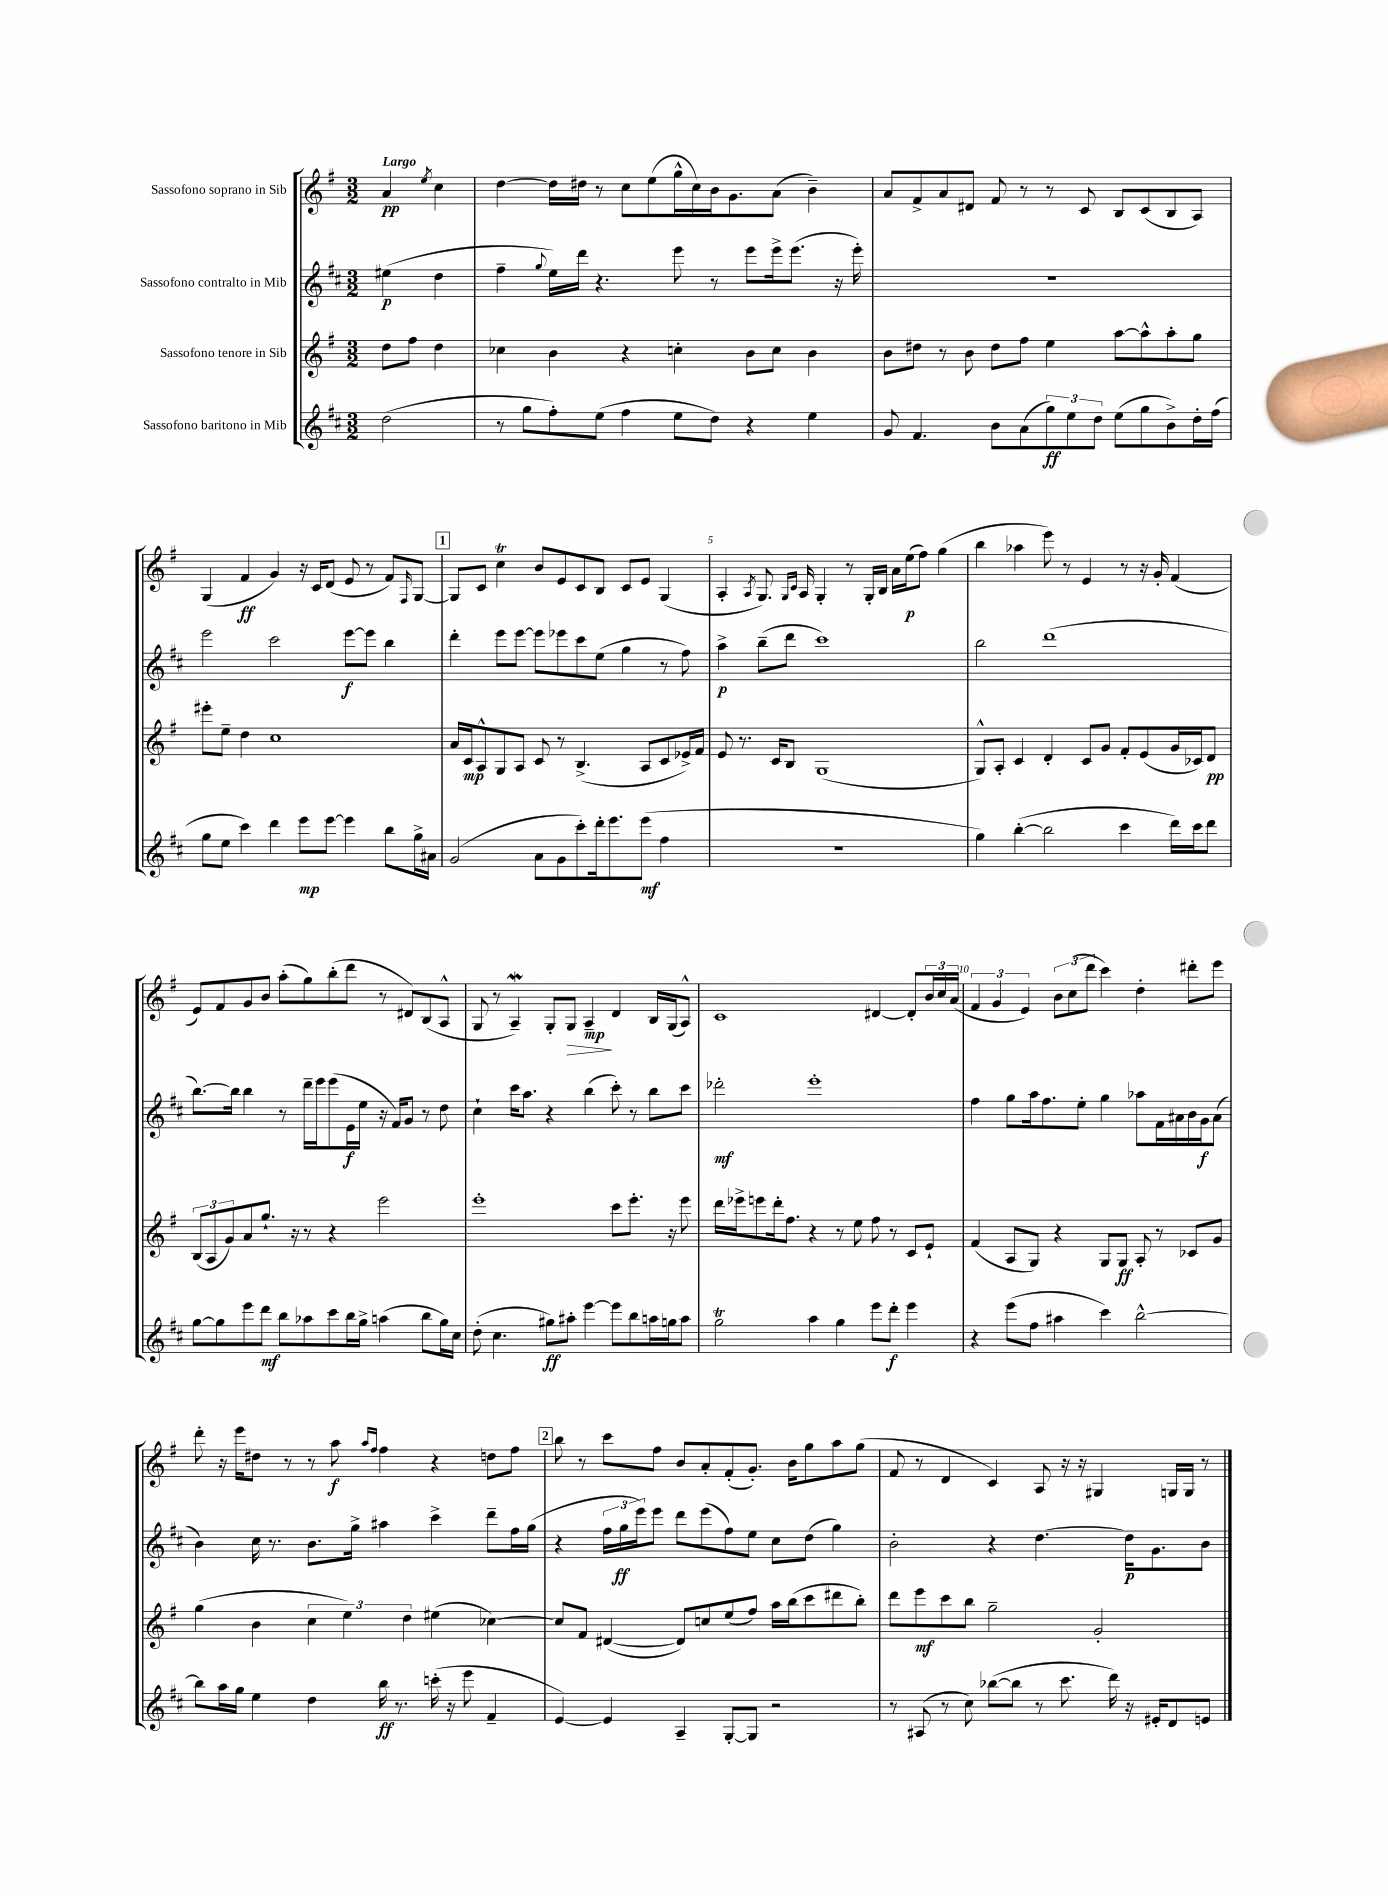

**kern	**dynam	**kern	**dynam	**kern	**dynam	**kern	**dynam
*part4	*part4	*part3	*part3	*part2	*part2	*part1	*part1
*staff4	*staff4	*staff3	*staff3	*staff2	*staff2	*staff1	*staff1
*I"Sassofono baritono in Mib	*	*I"Sassofono tenore in Sib	*	*I"Sassofono contralto in Mib	*	*I"Sassofono soprano in Sib	*
*clefG2	*	*clefG2	*	*clefG2	*	*clefG2	*
*k[f#c#]	*	*k[f#]	*	*k[f#c#]	*	*k[f#]	*
*M3/2	*	*M3/2	*	*M3/2	*	*M3/2	*
=	=	=	=	=	=	=	=
!	!	!	!	!	!	!LO:TX:a:B:t=Largo	!
(2dd\	.	8dd\L	.	(4ee#X\	p	4a/	pp
.	.	8ff#\J	.	.	.	.	.
.	.	.	.	.	.	8qee/	.
.	.	4dd\	.	4dd\	.	4cc\	.
=1	=1	=1	=1	=1	=1	=1	=1
8r	.	4cc-X\	.	4ff#~\	.	[4dd\	.
8gg\L	.	.	.	.	.	.	.
.	.	.	.	8qqgg/	.	.	.
8ff#'\)	.	4b\	.	16ee\LL)	.	16dd\LL]	.
.	.	.	.	16ddd\JJ	.	16dd#X\JJ	.
(8ee\J	.	.	.	4.r	.	8r	.
4ff#\	.	4r	.	.	.	8cc\L	.
.	.	.	.	.	.	(8ee\	.
8ee\L	.	4ccn'\	.	8eee\	.	16gg^^\L	.
.	.	.	.	.	.	16cc\)	.
8dd\J)	.	.	.	8r	.	16b\J	.
.	.	.	.	.	.	8.g\	.
4r	.	8b\L	.	8eee\L	.	.	.
.	.	8cc\J	.	16eee^\k	.	(8a\J	.
.	.	.	.	(8.eee\J	.	.	.
4ee\	.	4b\	.	.	.	4b~\)	.
.	.	.	.	16r	.	.	.
.	.	.	.	16eee'\)	.	.	.
=2	=2	=2	=2	=2	=2	=2	=2
8g/	.	8b\L	.	1.r	.	8a/L	.
4.f#/	.	8dd#X\J	.	.	.	8f#^/	.
.	.	8r	.	.	.	8a/	.
.	.	8b\	.	.	.	8d#X/J	.
8b\L	.	8dd#\L	.	.	.	8f#/	.
(8a\	.	8ff#\J	.	.	.	8r	.
12gg\)	ff	4ee\	.	.	.	8r	.
12ee\	.	.	.	.	.	.	.
.	.	.	.	.	.	8c/	.
12dd\J	.	.	.	.	.	.	.
(8ee\L	.	[8aa\L	.	.	.	8B/L	.
8gg\	.	8aa^^\]	.	.	.	(8c/	.
8b^\)	.	8aa'\	.	.	.	8B/	.
16dd'\L	.	8gg\J	.	.	.	8A/J)	.
(16ff#\JJ	.	.	.	.	.	.	.
!!LO:LB:g=z
=3	=3	=3	=3	=3	=3	=3	=3
8gg\L	.	8eee#X'\L	.	2eee\	.	(4G/	.
8ee\J	.	8ee~\J	.	.	.	.	.
4ccc#\)	.	4dd\	.	.	.	4f#/	ff
4ddd\	.	1cc	.	2ccc#\	.	4g/)	.
8eee\L	mp	.	.	.	.	16r	.
.	.	.	.	.	.	16c/KL	.
[8eee\J	.	.	.	.	.	(8d/J	.
4eee\]	.	.	.	[8eee\L	f	8e/	.
.	.	.	.	8eee\J]	.	8r	.
8bb\L	.	.	.	4bb\	.	8f#/L)	.
.	.	.	.	.	.	16qqF#/	.
16gg^\L	.	.	.	.	.	[8G/J	.
16a#X\JJ	.	.	.	.	.	.	.
!!LO:REH:place=s1:t=1
=4	=4	=4	=4	=4	=4	=4	=4
(2g/	.	16a/LL	.	4ddd'\	.	8G/L]	.
.	.	16c/J	mp	.	.	.	.
.	.	8A^^/	.	.	.	8c/J	.
.	.	8G/	.	8eee\L	.	4ccT\	.
.	.	8A/J	.	[8eee\J	.	.	.
8a\L	.	8c/	.	8eee\L]	.	8b/L	.
8g\	.	8r	.	8eee-X\	.	8e/	.
8ccc#'\)	.	(4.B^/	.	8ccc#\	.	8c/	.
16ddd'\k	.	.	.	(8ee\J	.	8B/J	.
8.eee\	.	.	.	.	.	.	.
.	.	.	.	4gg\	.	8c/L	.
(8eee\J	mf	8A/L	.	.	.	8e/J	.
4ff#\	.	8c/	.	8r	.	(4G/	.
.	.	16e-X^/L)	.	8ff#\)	.	.	.
.	.	16f#/JJ	.	.	.	.	.
=5	=5	=5	=5	=5	=5	=5	=5
1.r	.	8e/	.	4aa^\	p	4A'/	.
.	.	8.r	.	.	.	.	.
.	.	.	.	.	.	8qA/	.
.	.	.	.	(8bb~\L	.	8.G/)	.
.	.	16c/KL	.	.	.	.	.
.	.	8B/J	.	8ddd\J	.	.	.
.	.	.	.	.	.	16qqG/LL	.
.	.	.	.	.	.	16qqc/JJ	.
.	.	.	.	.	.	16A/	.
.	.	(1G	.	1ccc#)	.	4G'/	.
.	.	.	.	.	.	8r	.
.	.	.	.	.	.	16G'/LL	.
.	.	.	.	.	.	16B/JJ	.
.	.	.	.	.	.	16a\LL	.
.	.	.	.	.	.	(16ee\J	p
.	.	.	.	.	.	8ff#\J)	.
.	.	.	.	.	.	(4gg\	.
=6	=6	=6	=6	=6	=6	=6	=6
4gg\)	.	8G^^/L)	.	2bb\	.	4bb\	.
.	.	8A'/J	.	.	.	.	.
([4bb'\	.	4c/	.	.	.	4aa-X\	.
2bb\]	.	4d'/	.	(1ddd	.	8eee\)	.
.	.	.	.	.	.	8r	.
.	.	8c/L	.	.	.	4e/	.
.	.	8g/J	.	.	.	.	.
4ccc#\	.	8f#'/L	.	.	.	8r	.
.	.	(8e/	.	.	.	16r	.
.	.	.	.	.	.	16g'/	.
16ddd\LL)	.	16g/L	.	.	.	(4f#/	.
16ccc#\J	.	16c-X/J)	.	.	.	.	.
8ddd\J	.	8d/J	pp	.	.	.	.
!!LO:LB:g=z
=7	=7	=7	=7	=7	=7	=7	=7
[8gg\L	.	(12B/L	.	[8.bb\L)	.	8e/L)	.
.	.	12A/	.	.	.	.	.
8gg\]	.	.	.	.	.	8f#/	.
.	.	12g/)	.	.	.	.	.
.	.	.	.	16bb\Jk]	.	.	.
8eee\	.	8a/	.	4bb\	.	8g/	.
8ddd\J	mf	8.gg`/J	.	.	.	8b/J	.
8bb\L	.	.	.	8r	.	(8aa'\L	.
.	.	16r	.	.	.	.	.
8aa-X\	.	8r	.	16ddd~\LL	.	8gg\)	.
.	.	.	.	16eee\J	.	.	.
8ccc#\	.	4r	.	(8eee\	.	(8bb'\	.
16bb\L	.	.	.	16e\L	f	8ddd\J	.
16gg^\JJ	.	.	.	16ee\JJ	.	.	.
(4aan\	.	2eee\	.	16r	.	8r	.
.	.	.	.	16f#/KL)	.	.	.
.	.	.	.	8g/J	.	8d#X/L)	.
8bb\L	.	.	.	8r	.	(8B/	.
16gg\L)	.	.	.	8dd\	.	8A^^/J	.
16cc#\JJ	.	.	.	.	.	.	.
=8	=8	=8	=8	=8	=8	=8	=8
(8dd'\	.	1eee'	.	4cc#`\	.	8G/	.
4.cc#\	.	.	.	.	.	8r	.
.	.	.	.	16ccc#\KL	.	4AW~/)	.
.	.	.	.	8.aa\J	.	.	.
8gg#X\L)	ff	.	.	4r	.	8G'/L	.
!	!	!	!	!	!	!	!LO:HP:b
8aa#X'\J	.	.	.	.	.	8G/J	>
[4eee\	.	.	.	(4bb\	.	4A~/	mp
8eee\L]	.	8ccc\L	.	8ccc#'\)	.	4d/	]
8bb\	.	8.eee'\J	.	8r	.	.	.
16aan\L	.	.	.	8bb\L	.	16B/LL	.
16ggn\J	.	16r	.	.	.	(16G/J	.
8aa\J	.	8eee\	.	8ccc#\J	.	8A^^/J)	.
=9	=9	=9	=9	=9	=9	=9	=9
2ggT\	.	16ddd\LL	.	2ddd-X'\	mf	1c	.
.	.	16eee-X^\J	.	.	.	.	.
.	.	8eeen\	.	.	.	.	.
.	.	16ddd'\k	.	.	.	.	.
.	.	8.ff#\J	.	.	.	.	.
4aa\	.	4r	.	1eee'	.	.	.
4gg\	.	8r	.	.	.	.	.
.	.	8ee\	.	.	.	.	.
8eee\L	.	8ff#\	.	.	.	[4d#X/	.
8ddd'\J	f	8r	.	.	.	.	.
4eee\	.	8c/L	.	.	.	8d#'/L]	.
.	.	8e`/J	.	.	.	24b/L	.
.	.	.	.	.	.	24cc/	.
.	.	.	.	.	.	(24a/JJ	.
=10	=10	=10	=10	=10	=10	=10	=10
4r	.	(4f#/	.	4ff#\	.	6f#/	.
.	.	.	.	.	.	6g/	.
(8eee\L	.	8A/L	.	8gg\L	.	.	.
.	.	.	.	.	.	6e/)	.
8ff#\J	.	8G/J)	.	16aa\k	.	.	.
.	.	.	.	8.ff#\	.	.	.
4aa#X\	.	4r	.	.	.	12b\L	.
.	.	.	.	.	.	(12cc\	.
.	.	.	.	8ee'\J	.	.	.
.	.	.	.	.	.	12ddd\J	.
4ccc#\)	.	8G/L	.	4gg\	.	4ccc\)	.
.	.	8G/J	ff	.	.	.	.
[2bb^^\	.	8A'/	.	8aa-X\L	.	4dd'\	.
.	.	8r	.	16f#\L	.	.	.
.	.	.	.	16a#X\	.	.	.
.	.	8c-X/L	.	16b\	.	8ddd#X'\L	.
.	.	.	.	16g\J	f	.	.
.	.	8g/J	.	(8a#\J	.	8eee\J	.
!!LO:LB:g=z
=11	=11	=11	=11	=11	=11	=11	=11
8bb\L]	.	(4gg\	.	4b\)	.	8ddd'\	.
16aa\L	.	.	.	.	.	16r	.
16gg\JJ	.	.	.	.	.	16eee\KL	.
4ee\	.	4b\	.	16cc#\	.	8dd#X\J	.
.	.	.	.	8.r	.	.	.
.	.	.	.	.	.	8r	.
4dd\	.	6cc\	.	8.b\L	.	8r	.
.	.	.	.	.	.	8aa\	f
.	.	6ee\)	.	.	.	.	.
.	.	.	.	16gg^\Jk	.	.	.
.	.	.	.	.	.	16qqaa/LL	.
.	.	.	.	.	.	16qqff#/JJ	.
16bb\	ff	.	.	4aa#X\	.	4ff#\	.
8.r	.	.	.	.	.	.	.
.	.	6dd\	.	.	.	.	.
(16cccn'\	.	(4ee#X\	.	4ccc#^\	.	4r	.
16r	.	.	.	.	.	.	.
8eee\	.	.	.	.	.	.	.
4f#~/	.	[4cc-X\)	.	8ddd~\L	.	8ddn\L	.
.	.	.	.	16ff#\L	.	8ff#\J	.
.	.	.	.	(16gg\JJ	.	.	.
!!LO:REH:place=s1:t=2
=12	=12	=12	=12	=12	=12	=12	=12
[4e/)	.	8cc-/L]	.	4r	.	8bb\	.
.	.	8f#/J	.	.	.	8r	.
4e/]	.	([4d#X/	.	24ff#\LL	.	8ccc\L	.
.	.	.	.	24gg\	ff	.	.
.	.	.	.	24eee\J)	.	.	.
.	.	.	.	8eee\J	.	8ff#\J	.
4A~/	.	8d#/L])	.	8ddd\L	.	8b/L	.
.	.	8ccn/	.	(8eee\	.	8a'/	.
[8G'/L	.	(8ee/	.	8ff#\)	.	(8f#'/	.
8G/J]	.	8ff#/J)	.	8ee\J	.	8.g'/J)	.
2r	.	16aa\LL	.	8cc#\L	.	.	.
.	.	(16bb\J	.	.	.	16b\KL	.
.	.	8ccc\	.	(8dd\J	.	8gg\	.
.	.	8ddd#X\	.	4gg\)	.	8aa\	.
.	.	8bb'\J)	.	.	.	(8gg\J	.
=13	=13	=13	=13	=13	=13	=13	=13
8r	.	8ddd\L	.	2b'\	.	8f#/	.
(8A#X/	.	8eee\	mf	.	.	8r	.
8r	.	8ccc\	.	.	.	4d/	.
8cc#\)	.	8bb\J	.	.	.	.	.
([8bb-X\L	.	2gg~\	.	4r	.	4c/)	.
8bb-\J]	.	.	.	.	.	.	.
8r	.	.	.	[4.dd\	.	8A/	.
8.ccc#\	.	.	.	.	.	16r	.
.	.	.	.	.	.	16r	.
.	.	2g'/	.	.	.	4G#X/	.
16ddd\)	.	.	.	.	.	.	.
16r	.	.	.	16dd\KL]	p	.	.
16e#X'/KL	.	.	.	8.g\	.	.	.
8d/	.	.	.	.	.	16Gn/LL	.
.	.	.	.	.	.	16G/JJ	.
8en/J	.	.	.	8b\J	.	8r	.
==	==	==	==	==	==	==	==
*-	*-	*-	*-	*-	*-	*-	*-
